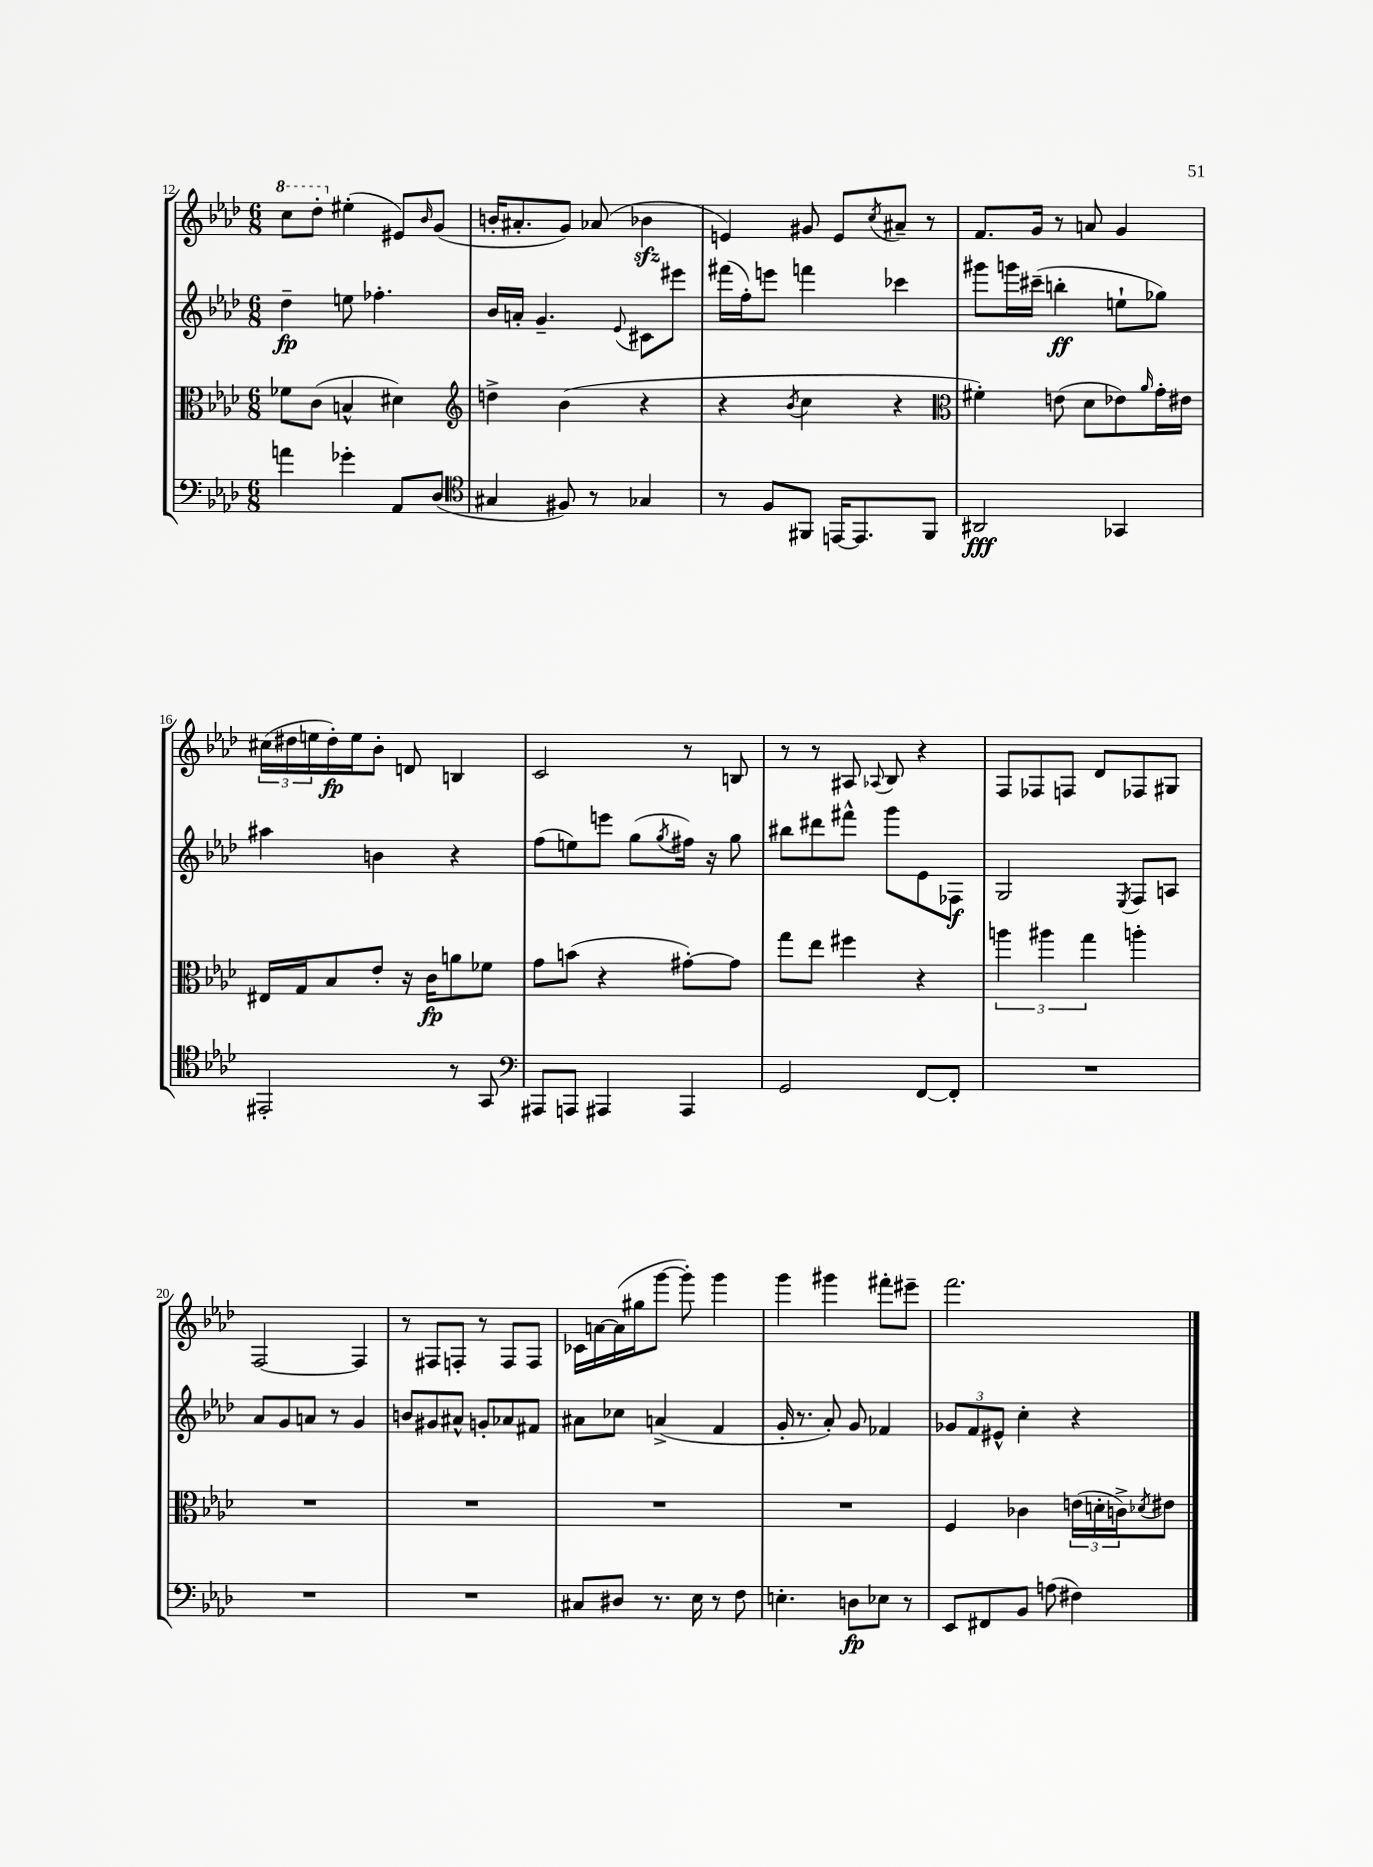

**kern	**dynam	**kern	**dynam	**kern	**dynam	**kern	**dynam
*part4	*part4	*part3	*part3	*part2	*part2	*part1	*part1
*staff4	*staff4	*staff3	*staff3	*staff2	*staff2	*staff1	*staff1
*clefF4	*	*clefC3	*	*clefG2	*	*clefG2	*
*k[b-e-a-d-]	*	*k[b-e-a-d-]	*	*k[b-e-a-d-]	*	*k[b-e-a-d-]	*
*M6/8	*	*M6/8	*	*M6/8	*	*M6/8	*
*	*	*	*	*	*	*8va	*
=12	=12	=12	=12	=12	=12	=12	=12
4an\	.	8f-X\L	.	4dd-~\	fp	8ccc\L	.
.	.	(8c\J	.	.	.	8ddd-'\J	.
*	*	*	*	*	*	*X8va	*
4g-X'\	.	4Bn^^/	.	8een\	.	(4ee#X'\	.
.	.	.	.	4.ff-X'\	.	.	.
8AA-/L	.	4d#X\)	.	.	.	8e#X/L)	.
.	.	.	.	.	.	16qqb-/	.
(8D-/J	.	.	.	.	.	(8g/J	.
=13	=13	=13	=13	=13	=13	=13	=13
*clefC4	*	*clefG2	*	*	*	*	*
4G#X/	.	4ddn^\	.	16b-/LL	.	16bn'/KL	.
.	.	.	.	16an'/JJ	.	8.a#X'/	.
.	.	.	.	4.g~/	.	.	.
8F#X/)	.	(4b-\	.	.	.	8g/J)	.
8r	.	.	.	.	.	(8a-X/	.
.	.	.	.	8qqe-/	.	.	.
4G-X/	.	4r	.	8c#X\L	.	4b-Xzz\	.
.	.	.	.	8eee#X\J	.	.	.
=14	=14	=14	=14	=14	=14	=14	=14
8r	.	4r	.	(16fff#X\LL	.	4en/)	.
.	.	.	.	16ff'\J)	.	.	.
8F/L	.	.	.	8eeen\J	.	.	.
.	.	8qb-/	.	.	.	.	.
8FF#X/J	.	4cc\	.	4fffn\	.	8g#X/	.
[16EEn/KL	.	.	.	.	.	8e/L	.
8.EE/]	.	.	.	.	.	.	.
.	.	.	.	.	.	8qcc/	.
.	.	4r	.	4ccc-X\	.	8a#X~/J	.
8FF#/J	.	.	.	.	.	8r	.
=15	=15	=15	=15	=15	=15	=15	=15
*	*	*clefC3	*	*	*	*	*
2AA#X/	fff	4f#X'\)	.	8ggg#X\L	.	8.f/L	.
.	.	.	.	16gggn\L	.	.	.
.	.	.	.	(16ccc#X~\JJ	.	16g/Jk	.
.	.	(8en\	.	4bbn'\	ff	8r	.
.	.	8d-\L	.	.	.	8an/	.
4GG-X/	.	8e-X\)	.	8een`\L	.	4g/	.
.	.	16qqa-/	.	.	.	.	.
.	.	16g'\L	.	8gg-X\J)	.	.	.
.	.	16e#X\JJ	.	.	.	.	.
!!LO:LB:g=z
=16	=16	=16	=16	=16	=16	=16	=16
2EE#X'/	.	16E#X/LL	.	4aa#X\	.	(24cc#X\LL	.
.	.	.	.	.	.	24dd#X\	.
.	.	16G/J	.	.	.	.	.
.	.	.	.	.	.	24een\	.
.	.	8B-/	.	.	.	16dd#'\)	fp
.	.	.	.	.	.	16ee\J	.
.	.	8e-'/J	.	4bn\	.	8b-'\J	.
.	.	16r	.	.	.	8dn/	.
.	.	16c\KL	fp	.	.	.	.
8r	.	8an\	.	4r	.	4Bn/	.
8GG/	.	8f-X\J	.	.	.	.	.
=17	=17	=17	=17	=17	=17	=17	=17
*clefF4	*	*	*	*	*	*	*
8AAA#X/L	.	8g\L	.	(8ff\L	.	2c/	.
8AAAn/J	.	(8bn\J	.	8een\)	.	.	.
4AAA#X/	.	4r	.	8eeen\J	.	.	.
.	.	.	.	(8gg\L	.	.	.
.	.	.	.	8qgg/	.	.	.
4AAA#/	.	[8g#X'\L)	.	16ff#X\Jk)	.	8r	.
.	.	.	.	16r	.	.	.
.	.	8g#\J]	.	8gg\	.	8Bn/	.
=18	=18	=18	=18	=18	=18	=18	=18
2GG/	.	8gg\L	.	8bb#X\L	.	8r	.
.	.	8ee-\J	.	8ddd#X\	.	8r	.
.	.	4ff#X\	.	8fff#X^^\J	.	8A#X/	.
.	.	.	.	.	.	8qqA-X/	.
.	.	.	.	8ggg\L	.	8B-/	.
[8FF/L	.	4r	.	8e-\	.	4r	.
8FF'/J]	.	.	.	8F-X\J	f	.	.
=19	=19	=19	=19	=19	=19	=19	=19
2.r	.	6aan\	.	2G/	.	8F/L	.
.	.	.	.	.	.	8F-X/	.
.	.	6aa#X\	.	.	.	.	.
.	.	.	.	.	.	8Fn/J	.
.	.	6gg\	.	.	.	.	.
.	.	.	.	.	.	8d-/L	.
.	.	.	.	8qE-/	.	.	.
.	.	4aan'\	.	8F/L	.	8F-X/	.
.	.	.	.	8An/J	.	8G#X/J	.
!!LO:LB:g=z
=20	=20	=20	=20	=20	=20	=20	=20
2.r	.	2.r	.	8a-/L	.	[2F/	.
.	.	.	.	8g/	.	.	.
.	.	.	.	8an/J	.	.	.
.	.	.	.	8r	.	.	.
.	.	.	.	4g/	.	4F/]	.
=21	=21	=21	=21	=21	=21	=21	=21
2.r	.	2.r	.	8bn/L	.	8r	.
.	.	.	.	8g#X/	.	8F#X/L	.
.	.	.	.	8a#X^^/J	.	8Fn'/J	.
.	.	.	.	8gn'/L	.	8r	.
.	.	.	.	8a-X/	.	8F/L	.
.	.	.	.	8f#X/J	.	8F/J	.
=22	=22	=22	=22	=22	=22	=22	=22
8C#X/L	.	2.r	.	8a#X\L	.	16c-X\LL	.
.	.	.	.	.	.	[16an\	.
8D#X/J	.	.	.	8cc-X\J	.	(16a\]	.
.	.	.	.	.	.	16gg#X\J	.
8.r	.	.	.	(4an^/	.	[8ggg\J	.
.	.	.	.	.	.	8ggg'\])	.
16E-\	.	.	.	.	.	.	.
8r	.	.	.	4f/	.	4ggg\	.
8F\	.	.	.	.	.	.	.
=23	=23	=23	=23	=23	=23	=23	=23
4.En'\	.	2.r	.	16g'/	.	4ggg\	.
.	.	.	.	8.r	.	.	.
.	.	.	.	8a-'/)	.	4ggg#X\	.
8Dn\L	fp	.	.	8g/	.	.	.
8E-X\J	.	.	.	4f-X/	.	8fff#X'\L	.
8r	.	.	.	.	.	8eee#X~\J	.
=24	=24	=24	=24	=24	=24	=24	=24
8EE-/L	.	4F/	.	12g-X/L	.	2.fff\	.
.	.	.	.	12f/	.	.	.
8FF#X/	.	.	.	.	.	.	.
.	.	.	.	12e#X^^/J	.	.	.
8BB-/J	.	4c-X\	.	4cc'\	.	.	.
(8An\	.	.	.	.	.	.	.
4F#X\)	.	(24en\LL	.	4r	.	.	.
.	.	24dn'\	.	.	.	.	.
.	.	24cn^\J)	.	.	.	.	.
.	.	8qd-X/	.	.	.	.	.
.	.	8e#X\J	.	.	.	.	.
==	==	==	==	==	==	==	==
*-	*-	*-	*-	*-	*-	*-	*-
